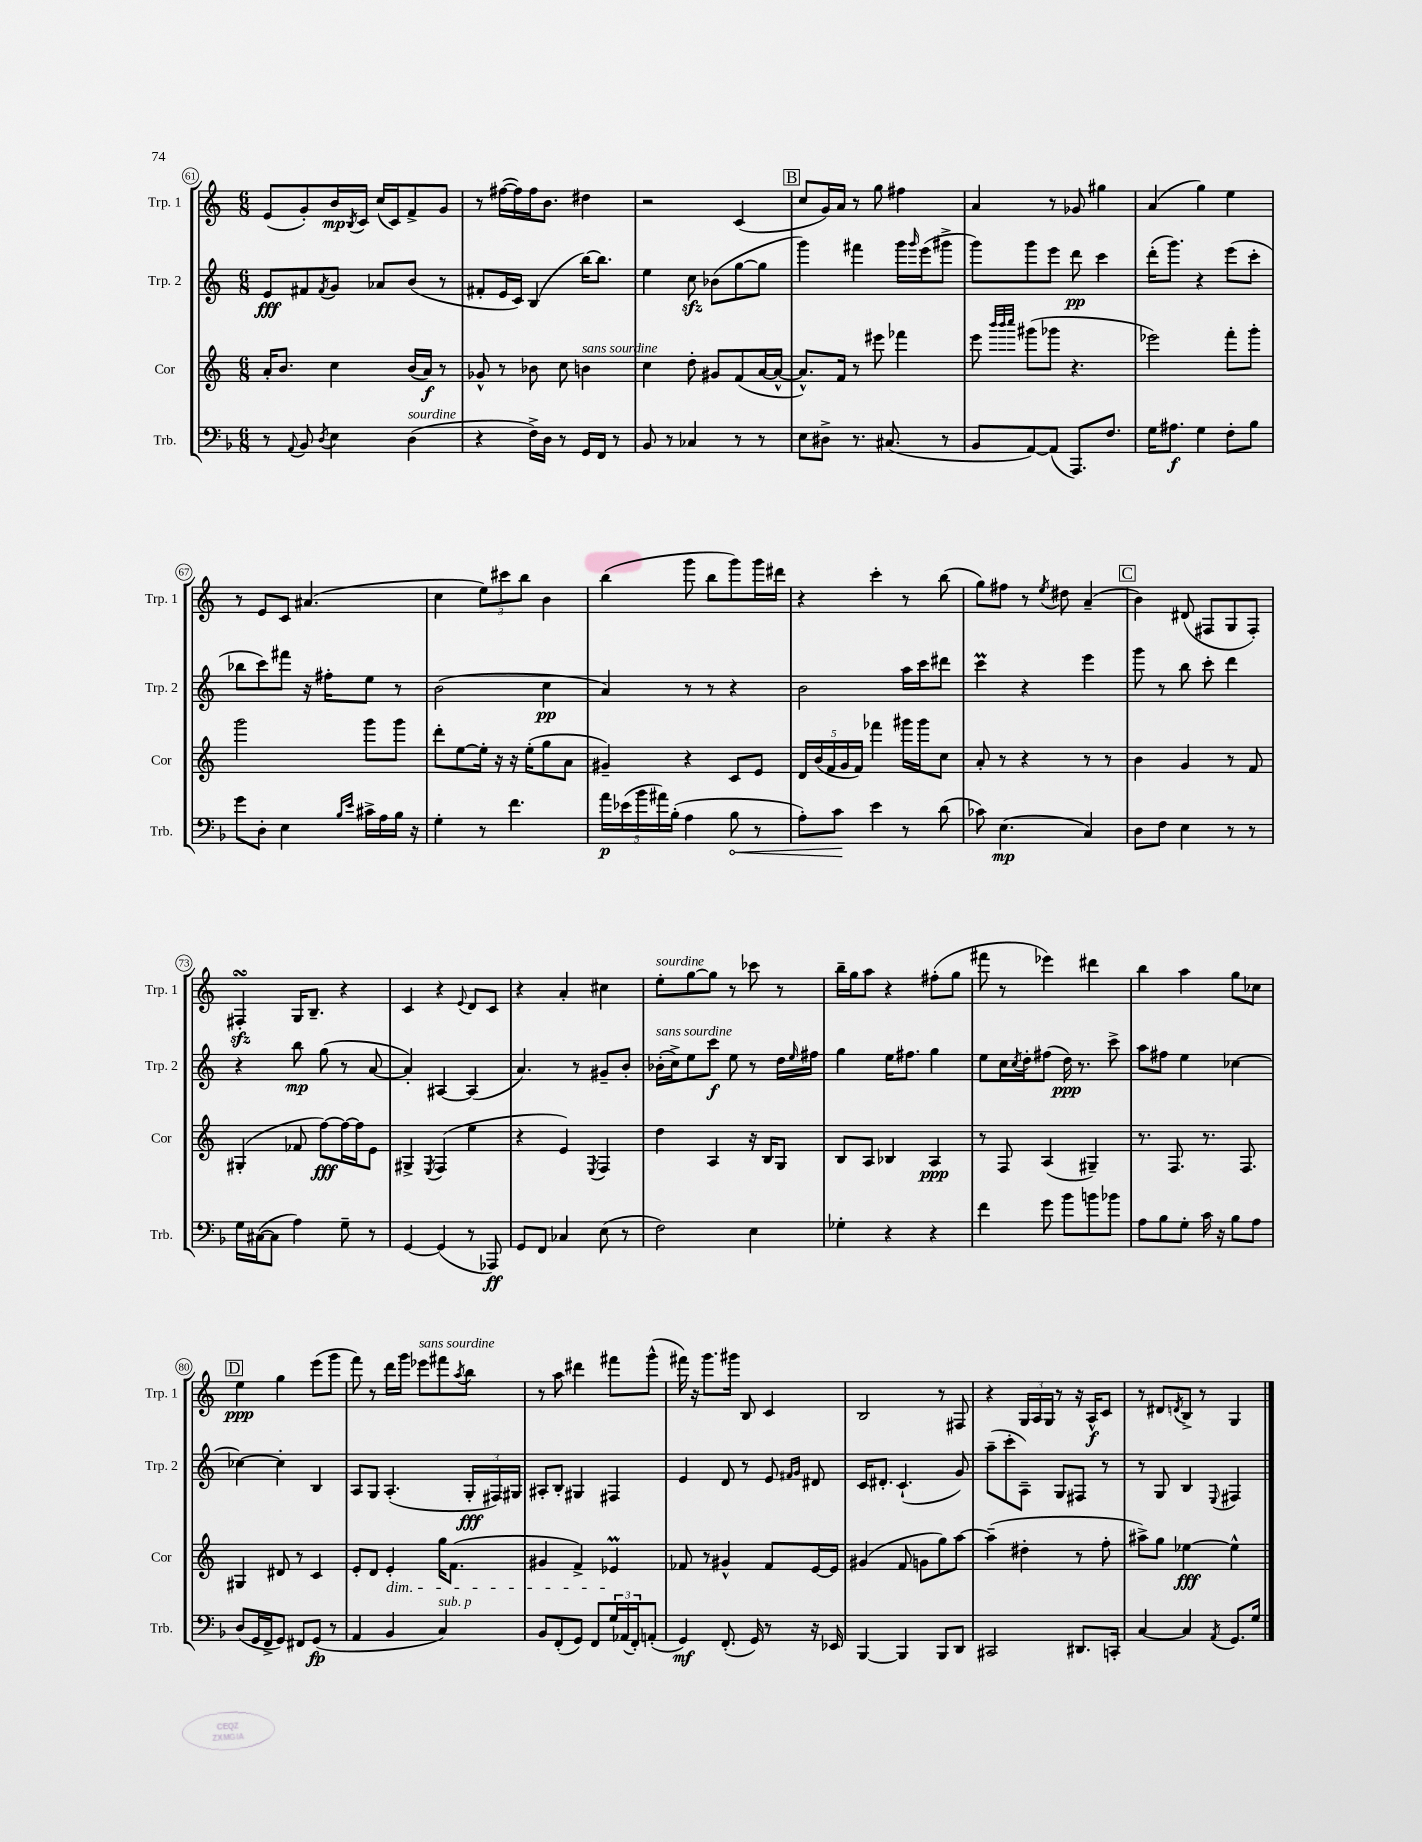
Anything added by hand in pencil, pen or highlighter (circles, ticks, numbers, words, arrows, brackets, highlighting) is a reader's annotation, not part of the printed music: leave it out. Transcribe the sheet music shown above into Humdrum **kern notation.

**kern	**dynam	**kern	**dynam	**kern	**dynam	**kern	**dynam
*part4	*part4	*part3	*part3	*part2	*part2	*part1	*part1
*staff4	*staff4	*staff3	*staff3	*staff2	*staff2	*staff1	*staff1
*I"Trb.	*	*I"Cor	*	*I"Trp. 2	*	*I"Trp. 1	*
*I'Trb.	*	*I'Cor	*	*I'Trp. 2	*	*I'Trp. 1	*
*clefF4	*	*clefG2	*	*clefG2	*	*clefG2	*
*k[b-]	*	*k[]	*	*k[]	*	*k[]	*
*M6/8	*	*M6/8	*	*M6/8	*	*M6/8	*
=61	=61	=61	=61	=61	=61	=61	=61
8r	.	16a'/KL	.	8e/L	fff	(8e/L	.
.	.	8.b/J	.	.	.	.	.
8qqAA/	.	.	.	.	.	.	.
8BB-/	.	.	.	8f#X/	.	8g'/)	.
8qD/	.	.	.	8qf#/	.	.	.
4E\	.	4cc\	.	8g/J	.	16b/L	mp
.	.	.	.	.	.	8qB/	.
.	.	.	.	.	.	16c/JJ	.
.	.	.	.	8a-X/L	.	(16cc/LL	.
.	.	.	.	.	.	16c/J)	.
!LO:TX:a:i:t=sourdine	!	!	!	!	!	!	!
(4D\	.	(16b/LL	.	(8b/J	.	8f^/	.
.	.	16a/JJ)	f	.	.	.	.
.	.	8r	.	8r	.	8g/J	.
=62	=62	=62	=62	=62	=62	=62	=62
4r	.	8g-X^^/	.	8f#X'/L	.	8r	.
.	.	8r	.	16e/L	.	([16ff#X\LL	.
.	.	.	.	16c/JJ)	.	16ff#\])	.
16F^\LL)	.	8b-X\	.	(4B/	.	16ff#\J	.
16D\JJ	.	.	.	.	.	8.b\J	.
8r	.	8cc\	.	.	.	.	.
!	!	!LO:TX:a:i:t=sans sourdine	!	!	!	!	!
16GG/LL	.	4bn\	.	[16bb\KL)	.	4dd#X\	.
16FF/JJ	.	.	.	8.bb\J]	.	.	.
8r	.	.	.	.	.	.	.
=63	=63	=63	=63	=63	=63	=63	=63
8BB-/	.	4cc\	.	4ee\	.	2r	.
8r	.	.	.	.	.	.	.
4C-X/	.	8dd'\	.	8cczz\	.	.	.
.	.	8g#X/L	.	(8b-X\L	.	.	.
8r	.	(8f/	.	[8gg\	.	(4c/	.
8r	.	[16a/L	.	8gg\J]	.	.	.
.	.	16a^^/JJ_	.	.	.	.	.
!!LO:REH:place=s1:t=B
=64	=64	=64	=64	=64	=64	=64	=64
8E\L	.	8.a^^/L])	.	4ggg\)	.	8cc/L	.
8D#X^\J	.	.	.	.	.	16g/L)	.
.	.	16f/Jk	.	.	.	16a/JJ	.
8.r	.	8r	.	4fff#X\	.	8r	.
.	.	8eee#X\	.	.	.	8gg\	.
(8.C#X/	.	.	.	.	.	.	.
.	.	4fff-X\	.	16ggg\LL	.	4ff#X\	.
.	.	.	.	16qqggg/	.	.	.
.	.	.	.	(16eee\J	.	.	.
8r	.	.	.	8ggg#X^\J	.	.	.
=65	=65	=65	=65	=65	=65	=65	=65
8BB-/L	.	8eee\	.	8ggg\L)	.	4a/	.
.	.	32qqbbb/LLL	.	.	.	.	.
.	.	32qqbbb/	.	.	.	.	.
.	.	32qqcccc/JJJ	.	.	.	.	.
[8AA/)	.	(8ggg#X\L	.	8ggg\	.	.	.
(8AA/J]	.	8ggg-X\J	.	8eee\J	.	8r	.
8.AAA/L)	.	4.r	.	8ddd\	pp	8g-X/	.
.	.	.	.	4ccc\	.	4gg#X\	.
8.F/J	.	.	.	.	.	.	.
=66	=66	=66	=66	=66	=66	=66	=66
16G\KL	.	2eee-X\)	.	(16ddd'\KL	.	(4a/	.
8.A#X\J	f	.	.	8.ggg\J)	.	.	.
4G\	.	.	.	4r	.	4gg\)	.
8F'\L	.	8fff'\L	.	(8eee\L	.	4ee\	.
8B-\J	.	8ggg'\J	.	8ccc'\J	.	.	.
!!LO:LB:g=z
=67	=67	=67	=67	=67	=67	=67	=67
8g\L	.	2ggg\	.	8bb-X\L	.	8r	.
8D'\J	.	.	.	8ccc\)	.	8e/L	.
4E\	.	.	.	8fff#X\J	.	8c/J	.
.	.	.	.	16r	.	(4.a#X/	.
.	.	.	.	16ff#X'\KL	.	.	.
16qqB-/LL	.	.	.	.	.	.	.
16qqe/JJ	.	.	.	.	.	.	.
16c#X^\LL	.	8ggg\L	.	8ee\J	.	.	.
16A\	.	.	.	.	.	.	.
16B-\JJ	.	8ggg\J	.	8r	.	.	.
16r	.	.	.	.	.	.	.
=68	=68	=68	=68	=68	=68	=68	=68
4G'\	.	8ddd'\L	.	(2b\	.	4cc\	.
.	.	[8ee\	.	.	.	.	.
8r	.	16ee'\Jk]	.	.	.	12ee\L)	.
.	.	16r	.	.	.	.	.
.	.	.	.	.	.	12ccc#X\	.
4.f\	.	16r	.	.	.	.	.
.	.	.	.	.	.	12bb\J	.
.	.	(16ee'\KL	.	.	.	.	.
.	.	8gg\	.	4cc\	pp	4b\	.
.	.	8a\J	.	.	.	.	.
=69	=69	=69	=69	=69	=69	=69	=69
20a\LL	p	4g#X~/)	.	4a/)	.	(4bb\	.
(20e-X\	.	.	.	.	.	.	.
20b-\	.	.	.	.	.	.	.
20a#X\)	.	.	.	.	.	.	.
(20B-'\JJ	.	.	.	.	.	.	.
4A\	.	4r	.	8r	.	8ggg\	.
.	.	.	.	8r	.	8bb\L	.
!	!LO:HP:b	!	!	!	!	!	!
8B-\	<	8c/L	.	4r	.	8ggg\)	.
8r	.	8e/J	.	.	.	16ggg\L	.
.	.	.	.	.	.	16ddd#X\JJ	.
=70	=70	=70	=70	=70	=70	=70	=70
8A'\L)	.	20d/LL	.	2b\	.	4r	.
.	.	(20b/	.	.	.	.	.
.	.	20f/	.	.	.	.	.
8c\J	.	.	.	.	.	.	.
.	.	20g/	.	.	.	.	.
.	.	20f/JJ)	.	.	.	.	.
4e\	[	4fff-X\	.	.	.	4ccc'\	.
8r	.	16ggg#X\LL	.	16aa\LL	.	8r	.
.	.	16ggg#\J	.	16ccc\J	.	.	.
(8d\	.	8cc\J	.	8ddd#X\J	.	(8bb\	.
=71	=71	=71	=71	=71	=71	=71	=71
8c-X\)	.	8a'/	.	4cccM\	.	8gg\L)	.
(4.E\	mp	8r	.	.	.	8ff#X\J	.
.	.	4r	.	4r	.	8r	.
.	.	.	.	.	.	8qee/	.
.	.	.	.	.	.	8dd#X\	.
4C/)	.	8r	.	4eee\	.	(4a~/	.
.	.	8r	.	.	.	.	.
!!LO:REH:place=s1:t=C
=72	=72	=72	=72	=72	=72	=72	=72
8D\L	.	4b\	.	8ggg\	.	4b\)	.
8F\J	.	.	.	8r	.	.	.
4E\	.	4g/	.	8bb\	.	(8d#X/	.
.	.	.	.	8ccc'\	.	8F#X/L	.
8r	.	8r	.	4ddd\	.	8G/	.
8r	.	8f/	.	.	.	8F#'/J)	.
!!LO:LB:g=z
=73	=73	=73	=73	=73	=73	=73	=73
16G\LL	.	(4G#X'/	.	4r	.	4F#XzzsSsS'/	.
([16C#X\J	.	.	.	.	.	.	.
8C#\J]	.	.	.	.	.	.	.
4A\)	.	8f-X/	.	8bb\	mp	16G/KL	.
.	.	.	.	.	.	8.B~/J	.
.	.	[8ff\L)	fff	(8gg\	.	.	.
8G~\	.	16ff\L_	.	8r	.	4r	.
.	.	16ff\J]	.	.	.	.	.
8r	.	8e\J	.	[8a/	.	.	.
=74	=74	=74	=74	=74	=74	=74	=74
[4GG/	.	4G#X^/	.	4a'/])	.	4c/	.
.	.	8qE/	.	.	.	.	.
(4GG/]	.	(4F/	.	[4A#X/	.	4r	.
.	.	.	.	.	.	8qqe/	.
8r	.	4ee\	.	(4A#/]	.	8d/L	.
8AAA-X/)	ff	.	.	.	.	8c/J	.
=75	=75	=75	=75	=75	=75	=75	=75
8GG/L	.	4r	.	4.a/)	.	4r	.
8FF/J	.	.	.	.	.	.	.
4C-X/	.	4e/)	.	.	.	4a'/	.
.	.	.	.	8r	.	.	.
.	.	8qE/	.	.	.	.	.
(8E\	.	4F/	.	8g#X~/L	.	4cc#X\	.
8r	.	.	.	8b'/J	.	.	.
=76	=76	=76	=76	=76	=76	=76	=76
!	!	!	!	!	!	!LO:TX:a:i:t=sourdine	!
!	!	!	!	!LO:TX:a:i:t=sans sourdine	!	!	!
2F\)	.	4dd\	.	(16b-X'\LL	.	8ee'\L	.
.	.	.	.	16cc^\J)	.	.	.
.	.	.	.	8ee\	.	[8gg\	.
.	.	4A/	.	8ccc\J	f	8gg\J]	.
.	.	.	.	8ee\	.	8r	.
4E\	.	16r	.	8r	.	8ccc-X\	.
.	.	16B/KL	.	.	.	.	.
.	.	8G/J	.	16dd\LL	.	8r	.
.	.	.	.	16qqee/	.	.	.
.	.	.	.	16ff#X\JJ	.	.	.
=77	=77	=77	=77	=77	=77	=77	=77
4G-X'\	.	8B/L	.	4gg\	.	16bb~\LL	.
.	.	.	.	.	.	16gg\J	.
.	.	8A/J	.	.	.	8aa\J	.
4r	.	4B-X/	.	16ee\KL	.	4r	.
.	.	.	.	8.ff#X\J	.	.	.
4r	.	4A/	ppp	4gg\	.	(8ff#X'\L	.
.	.	.	.	.	.	8gg\J	.
=78	=78	=78	=78	=78	=78	=78	=78
4f\	.	8r	.	8ee\L	.	8fff#X\	.
.	.	8F/	.	16cc\L	.	8r	.
.	.	.	.	8qcc/	.	.	.
.	.	.	.	16dd'\J	.	.	.
8g\	.	(4A/	.	(8ff#X\J	.	4eee-X\)	.
8b-\L	.	.	.	16dd\)	ppp	.	.
.	.	.	.	8.r	.	.	.
8bn\	.	4G#X~/)	.	.	.	4ddd#X\	.
8b-X\J	.	.	.	8ccc^\	.	.	.
=79	=79	=79	=79	=79	=79	=79	=79
8A\L	.	8.r	.	8aa\L	.	4bb\	.
8B-\	.	.	.	8ff#X\J	.	.	.
.	.	8.F/	.	.	.	.	.
8G'\J	.	.	.	4ee\	.	4aa\	.
16c\	.	8.r	.	.	.	.	.
16r	.	.	.	.	.	.	.
8B-\L	.	.	.	[4cc-X\	.	8gg\L	.
.	.	8.F/	.	.	.	.	.
8A\J	.	.	.	.	.	8cc-X\J	.
!!LO:LB:g=z
!!LO:REH:place=s1:t=D
=80	=80	=80	=80	=80	=80	=80	=80
(8D/L	.	4G#X/	.	4cc-X\_	.	4ee\	ppp
16GG/L	.	.	.	.	.	.	.
16FF^/J	.	.	.	.	.	.	.
8GG/J)	.	8d#X/	.	4cc-'\]	.	4gg\	.
8FF#X/L	.	8r	.	.	.	.	.
(8GG/J	fp	4c/	.	4B/	.	(8eee\L	.
8r	.	.	.	.	.	8ggg\J	.
=81	=81	=81	=81	=81	=81	=81	=81
4AA/	.	8e'/L	.	8A/L	.	8fff\)	.
.	.	8d/J	.	8G/J	.	8r	.
!	!	!LO:TX:b:i:t=dim.	!	!	!	!	!
4BB-/	.	4e'/	.	(4.A'/	.	16ddd\LL	.
.	.	.	.	.	.	16ggg\JJ	.
!	!	!	!	!	!	!LO:TX:a:i:t=sans sourdine	!
.	.	.	.	.	.	8eee-X\L	.
!LO:TX:a:i:t=sub. p	!	!	!	!	!	!	!
4C/)	.	16gg\KL	.	.	.	8fff#X\	.
.	.	(8.f\J	.	.	.	.	.
.	.	.	.	.	.	8qaa/	.
.	.	.	.	24G'/LL	fff	8bb\J	.
.	.	.	.	24F#X/)	.	.	.
.	.	.	.	24G#X/JJ	.	.	.
=82	=82	=82	=82	=82	=82	=82	=82
8BB-/L	.	4g#X/	.	8A#X'/L	.	8r	.
(8FF'/	.	.	.	8B'/J	.	8aa\	.
8GG/J)	.	4f^/)	.	4G#X/	.	4ddd#X\	.
8FF/L	.	.	.	.	.	.	.
24G/L	.	4e-XM/	.	4F#X/	.	8fff#X\L	.
(24AA-X/	.	.	.	.	.	.	.
24FF'/J)	.	.	.	.	.	.	.
(8AAn'/J	.	.	.	.	.	(8ggg^^\J	.
=83	=83	=83	=83	=83	=83	=83	=83
4GG/)	mf	8f-X/	.	4e/	.	16fff#X\)	.
.	.	.	.	.	.	16r	.
.	.	8r	.	.	.	8.ggg\L	.
(8.FF'/	.	4g#X^^/	.	8d/	.	.	.
.	.	.	.	.	.	16ggg#X\Jk	.
.	.	.	.	8r	.	8B/	.
16GG/)	.	.	.	.	.	.	.
8r	.	8f-/L	.	8e/	.	4c/	.
.	.	.	.	16qqf#X/LL	.	.	.
.	.	.	.	16qqg/JJ	.	.	.
16r	.	[16e/L	.	8d#X/	.	.	.
16EE-X/	.	16e/JJ]	.	.	.	.	.
=84	=84	=84	=84	=84	=84	=84	=84
[4BBB-/	.	(4g#X/	.	16c/KL	.	2B/	.
.	.	.	.	8.d#X'/J	.	.	.
4BBB-/]	.	8f/	.	(4.c`/	.	.	.
.	.	8gn\L	.	.	.	.	.
8BBB-/L	.	8gg\)	.	.	.	8r	.
8DD/J	.	[8aa\J	.	8g/)	.	8F#X/	.
=85	=85	=85	=85	=85	=85	=85	=85
2CC#X/	.	(4aa~\]	.	(8aa~\L	.	4r	.
.	.	.	.	8ccc'\	.	.	.
.	.	4dd#X'\	.	8A~\J)	.	24G/LL	.
.	.	.	.	.	.	24A/	.
.	.	.	.	.	.	24G/JJ	.
.	.	.	.	8G/L	.	8r	.
8.DD#X/L	.	8r	.	8F#X/J	.	16r	.
.	.	.	.	.	.	16A^^/KL	f
.	.	8ff'\	.	8r	.	8c/J	.
16CCn'/Jk	.	.	.	.	.	.	.
=86	=86	=86	=86	=86	=86	=86	=86
[4C/	.	8aa#X^\L)	.	8r	.	8r	.
.	.	8gg\J	.	8G/	.	8d#X/L	.
.	.	.	.	.	.	8qdn/	.
4C/]	.	[4ee-X\	fff	4B/	.	8B^/J	.
.	.	.	.	.	.	8r	.
8qAA/	.	.	.	8qqE/	.	.	.
8.GG/L	.	4ee-^^\]	.	4F#X/	.	4G/	.
16G/Jk	.	.	.	.	.	.	.
==	==	==	==	==	==	==	==
*-	*-	*-	*-	*-	*-	*-	*-
